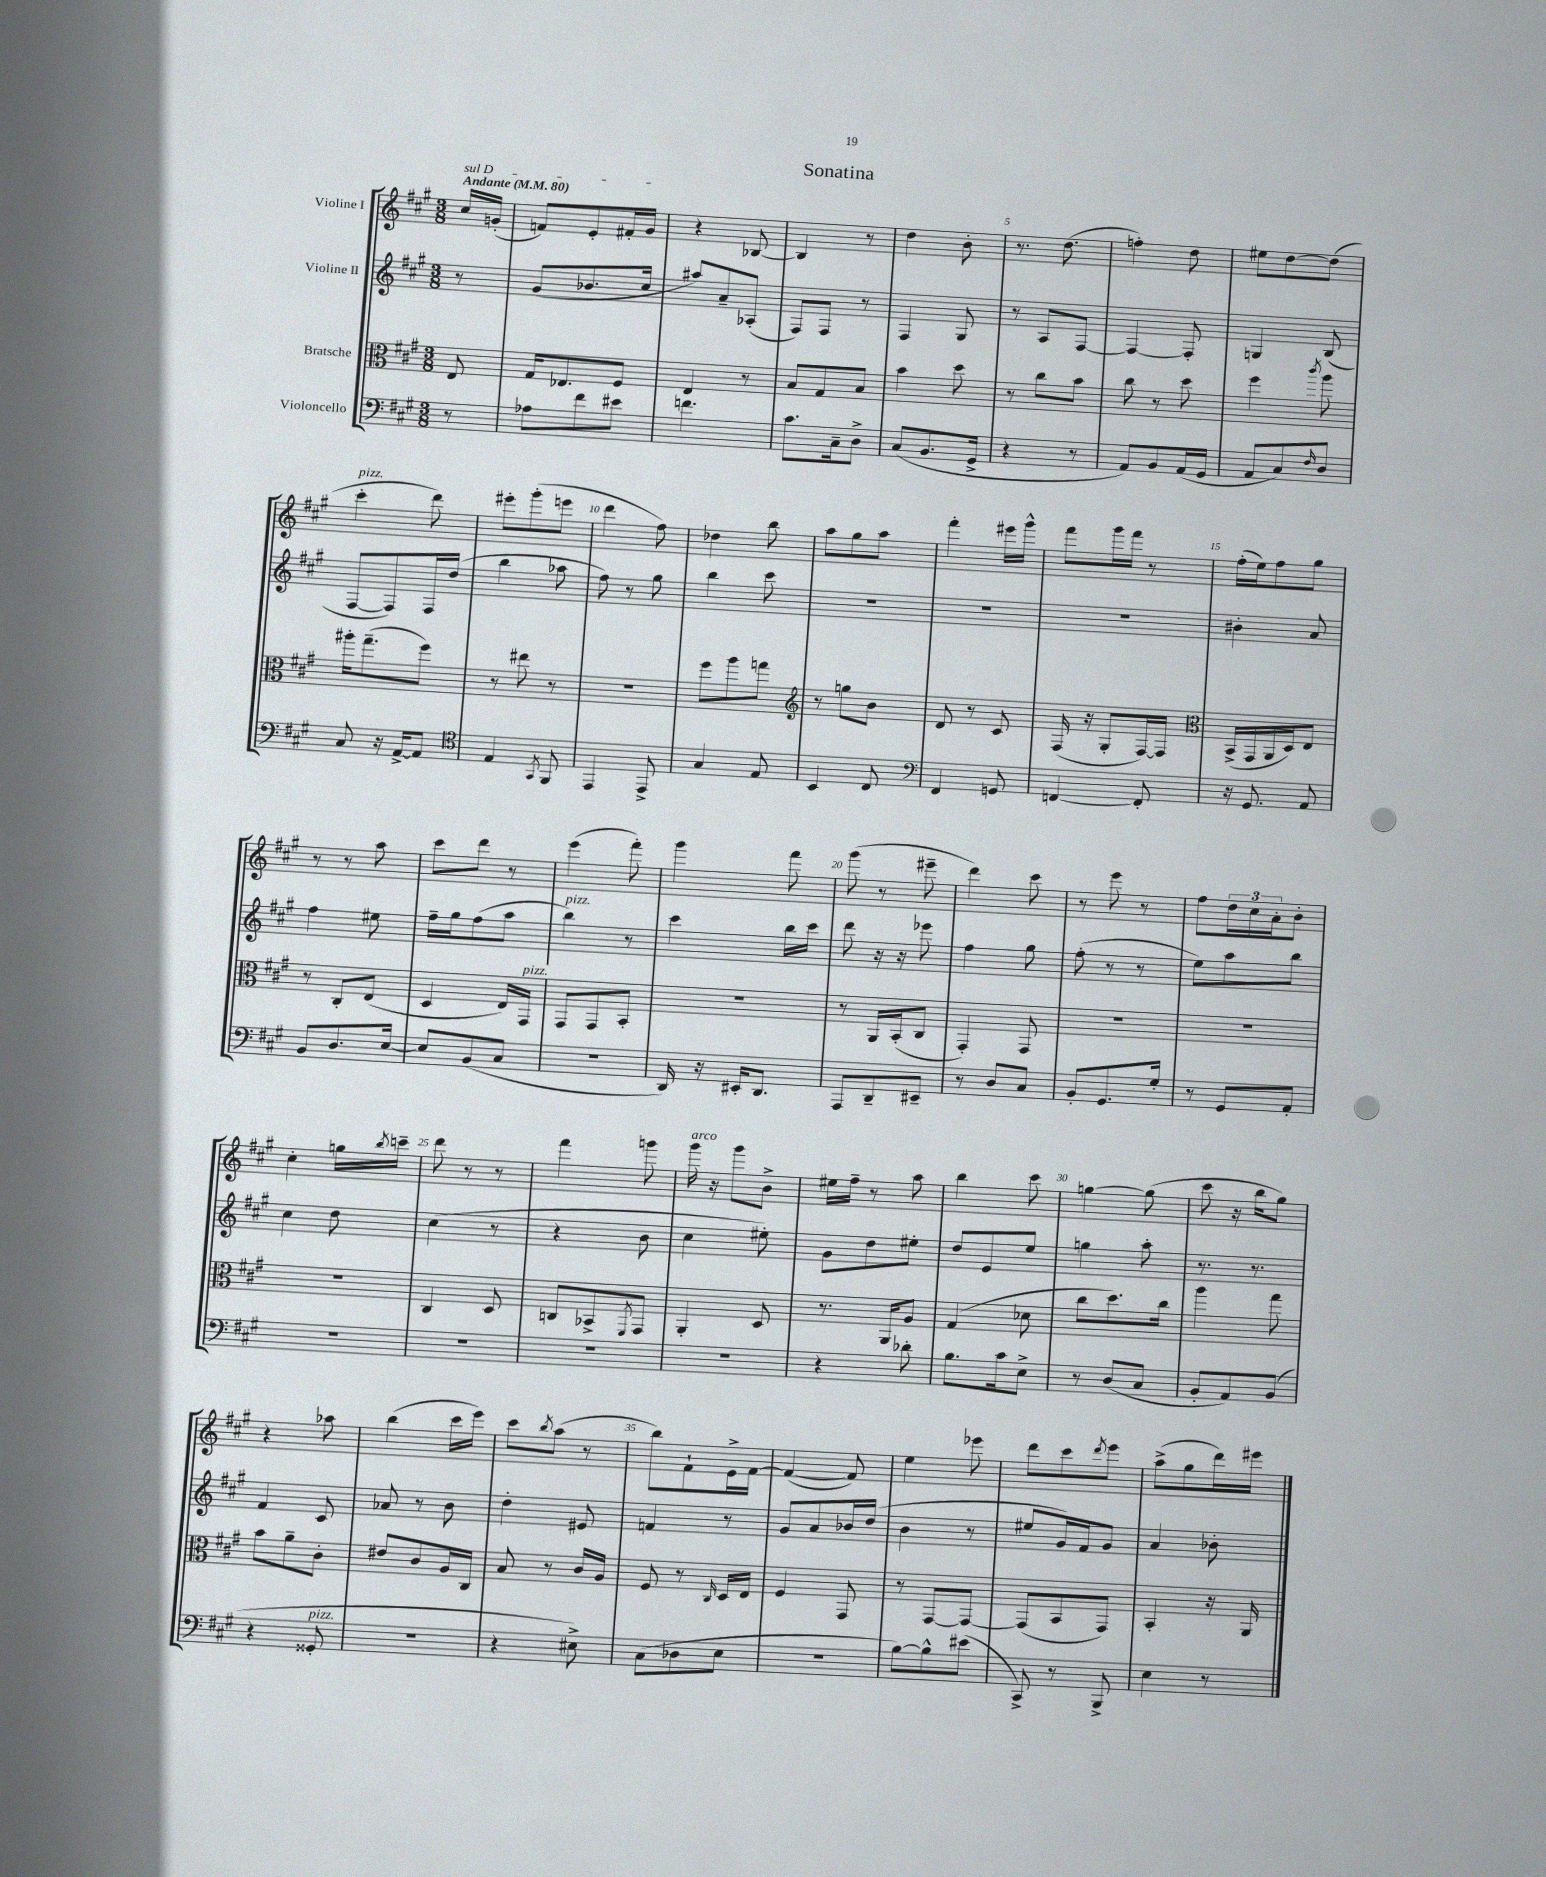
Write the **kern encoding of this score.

**kern	**kern	**kern	**kern
*part4	*part3	*part2	*part1
*staff4	*staff3	*staff2	*staff1
*I"Violoncello	*I"Bratsche	*I"Violine II	*I"Violine I
*clefF4	*clefC3	*clefG2	*clefG2
*k[f#c#g#]	*k[f#c#g#]	*k[f#c#g#]	*k[f#c#g#]
*M3/8	*M3/8	*M3/8	*M3/8
*MM80	*MM80	*MM80	*MM80
=	=	=	=
!	!	!	!LO:TX:a:B:t=Andante
!	!	!	!LO:TX:a:i:t=sul D
8r	8E/	8r	16cc#/LL
.	.	.	(16gn'/JJ
=1	=1	=1	=1
8A-X\L	16G#/KL	(8g#/L	8fn/L)
.	8.E-X/	.	.
8f#\	.	8.b-X/	8e'/
8e#X\J	8F#/J	.	16f#X'/L
.	.	16cc#/Jk	16g#/JJ
=2	=2	=2	=2
4.fn\	4E/	8aa#X/L)	4r
.	.	8a~/	.
.	8r	(8A-X'/J	[8B-X/
=3	=3	=3	=3
8.c#\L	8B/L	8F#/L)	4B-/]
.	8G#/	8F#/J	.
16C#~\k	.	.	.
8D^\J	8B/J	8r	8r
=4	=4	=4	=4
(8C#/L	4b\	4F#/	4dd\
8.BB/	.	.	.
.	8dd\	8G#/	8b'\
16GG#^/Jk	.	.	.
=5	=5	=5	=5
4r	8r	8r	8.r
.	8cc#\L	8A/L	.
.	.	.	(8.dd\
8r	8b\J	[8F#/J	.
=6	=6	=6	=6
8AA/L)	8cc#\	4F#/_	4ffn'\)
8BB/	8r	.	.
(16AA/L	8dd\	8F#'/]	8dd\
16GG#/JJ	.	.	.
=7	=7	=7	=7
8AA/L	4ff#\	4Gn/	8ee#X\L
8C#/)	.	.	[8dd\
16qqF#/	8qccc#/	.	.
8D/J	8aa\	(8B/	(8dd\J]
!!LO:LB:g=z
=8	=8	=8	=8
!	!	!	!LO:TX:a:i:t=pizz.
8C#/	16aa#X'\KL	[8F#/L	4ccc#'\
.	(8.gg#~\	.	.
16r	.	8F#/])	.
[16AA^/KL	.	.	.
8AA/J]	8ff#\J)	16F#/L	8ddd\)
.	.	(16dd/JJ	.
=9	=9	=9	=9
*clefC4	*	*	*
4E/	8r	4bb\	8eee#X'\L
.	8ee#X\	.	(8ggg#'\
8qGG#/	.	.	.
8FF#/	8r	8aa-X\	8eeen\J
=10	=10	=10	=10
4EE/	4.r	8ff#\)	4ddd\
.	.	8r	.
8EE^/	.	8gg#\	8ff#\)
=11	=11	=11	=11
4G#/	8ff#\L	4bb\	4dd-X\
.	8aa\	.	.
8E/	8ggn\J	8ccc#\	8bb\
=12	=12	=12	=12
*	*clefG2	*	*
4BB/	8r	4.r	8aa\L
.	8ggn\L	.	8gg#\
8C#/	8b\J	.	8aa\J
=13	=13	=13	=13
*clefF4	*	*	*
4FF#/	8d/	4.r	4fff#'\
.	8r	.	.
8GGn/	8c#/	.	16eee#X\LL
.	.	.	16ggg#^^\JJ
=14	=14	=14	=14
[4FFn/	(16F#/	4.r	8fff#\L
.	16r	.	.
.	8G#'/L	.	16ggg#\L
.	.	.	16fff#\JJ
8FF'/]	[16F#/L)	.	8r
.	16F#/JJ]	.	.
=15	=15	=15	=15
*	*clefC3	*	*
16r	(16BB^/LL	4b#X'\	(16ff#'\LL
8.GG#/	16GG#/	.	16ee\J)
.	16AA/	.	8ff#\
.	16D/J)	.	.
8AA/	8E/J	8a/	8gg#\J
!!LO:LB:g=z
=16	=16	=16	=16
8BB/L	8r	4ff#\	8r
8.D/	8C#'/L	.	8r
.	(8E/J	8ee#X\	8aa\
[16E/Jk	.	.	.
=17	=17	=17	=17
8E/L]	4D/	16ff#~\LL	8ccc#\L
.	.	16gg#\J	.
(8BB/	.	(8ff#\	8ddd\J
8C#/J	16E/LL)	8aa\J	8r
!	!LO:TX:a:i:t=pizz.	!	!
.	16GG#/JJ	.	.
=18	=18	=18	=18
!	!	!LO:TX:a:i:t=pizz.	!
4.r	8GG#/L	4bb\)	(4eee\
.	8GG#/	.	.
.	8BB'/J	8r	8fff#'\)
=19	=19	=19	=19
16DD/)	4.r	4ccc#\	4ggg#\
16r	.	.	.
16EE#X'/KL	.	.	.
8.DD/J	.	.	.
.	.	16bb\LL	8fff#\
.	.	16ccc#\JJ	.
=20	=20	=20	=20
8AAA/L	8r	8ddd\	(8ggg#\
8DD~/	16AA/LL	16r	8r
.	(16BB'/J	16r	.
8EE#X~/J	8C#/J	8eee-X\	8eee#X~\
=21	=21	=21	=21
8r	4GG#'/)	4ff#\	4ddd\)
8D/L	.	.	.
8C#/J	8GG#/	8gg#\	8ccc#\
=22	=22	=22	=22
8BB'/L	4.r	(8ff#'\	8r
8.GG#/	.	8r	8eee\
.	.	8r	8r
16G#'/Jk	.	.	.
=23	=23	=23	=23
8r	4.r	8ee\L)	8ff#\L
8GG#/L	.	8aa\	24dd\L
.	.	.	24cc#\
.	.	.	24a'\J
8AA'/J	.	8bb\J	8b'\J
!!LO:LB:g=z
=24	=24	=24	=24
4.r	4.r	4cc#\	4cc#'\
.	.	8dd\	16ggn\LL
.	.	.	8qbb/
.	.	.	16cccn~\JJ
=25	=25	=25	=25
4.r	4C#/	(4cc#\	8ddd\
.	.	.	8r
.	8D/	8r	8r
=26	=26	=26	=26
4.r	8Cn/L	4r	4fff#\
.	8BB-X^/	.	.
.	8qFF#/	.	.
.	8GG#/J	8b\	8gggn\
=27	=27	=27	=27
!	!	!	!LO:TX:a:i:t=arco
4.r	4AA'/	4cc#\	16ggg#\
.	.	.	16r
.	.	.	8ggg#\L
.	8D/	8ee#X'\)	8b^\J
=28	=28	=28	=28
4r	8.r	8g#\L	16ee#X\LL
.	.	.	16ff#~\JJ
.	.	8dd\	8r
.	16AA/KL	.	.
8d-X'\	8A/J	8ee#X'\J	8aa\
=29	=29	=29	=29
8.B\L	(4G#/	8dd/L	4bb\
.	.	8e/	.
16c#\k	.	.	.
8E^\J	8d-X\	8ee/J	8ccc#\
=30	=30	=30	=30
8r	8cc#\L	4ggn\	[4ggn\
(8D/L	8.dd\)	.	.
8C#/J	.	8aa'\	(8gg\]
.	16cc#\Jk	.	.
=31	=31	=31	=31
8BB'/L	4aa\	8.r	8ccc#\
8AA/)	.	.	16r
.	.	8.r	16bb\KL
(8BB/J	8gg#\	.	8gg#\J)
!!LO:LB:g=z
=32	=32	=32	=32
4r	8b\L	4f#/	4r
.	8a~\	.	.
!LO:TX:a:i:t=pizz.	!	!	!
8GG##X'/	8c#'\J	8c#/	8aa-X\
=33	=33	=33	=33
4.r	8e#X/L	8a-X/	(4bb\
.	8c#/	8r	.
.	16A/L	8b\	16ccc#\LL
.	16C#/JJ	.	16eee\JJ)
=34	=34	=34	=34
4r	8B/	4dd'\	8ccc#\L
.	.	.	8qbb/
.	8r	.	(8aa\J
8E#X^\)	16c#/LL	8e#X/	8r
.	16A/JJ	.	.
=35	=35	=35	=35
(8C#\L	8F#/	4fn/	8bb\L)
8D-X\	8r	.	8f#`\
.	16qqC#/	.	.
8E\J	16D/LL	8r	16e^\L
.	16E/JJ	.	[16f#\JJ
=36	=36	=36	=36
4.r	4F#/	8g#/L	(4f#/_
.	.	8a/	.
.	8GG#/	16b-X/L	8f#/])
.	.	(16dd/JJ	.
=37	=37	=37	=37
[8B\L)	8r	4b\	4ee\
8B^^\]	[8GG#/L	.	.
(8e#X\J	8GG#/J_	8r	8eee-X\
=38	=38	=38	=38
8CC#^/)	(8GG#/L]	8ee#X/L	8ddd\L
8r	8BB/	16g#/L)	8ccc#\
.	.	16f#/J	.
.	.	.	8qddd/
8BBB^/	8GG#/J)	8g#/J	8eee\J
=39	=39	=39	=39
4E\	4BB'/	4a/	(8aa^\L
.	.	.	8gg#\
8r	16r	8b-X'\	16ddd\L)
.	16AA/	.	16eee#X\JJ
==	==	==	==
*-	*-	*-	*-
